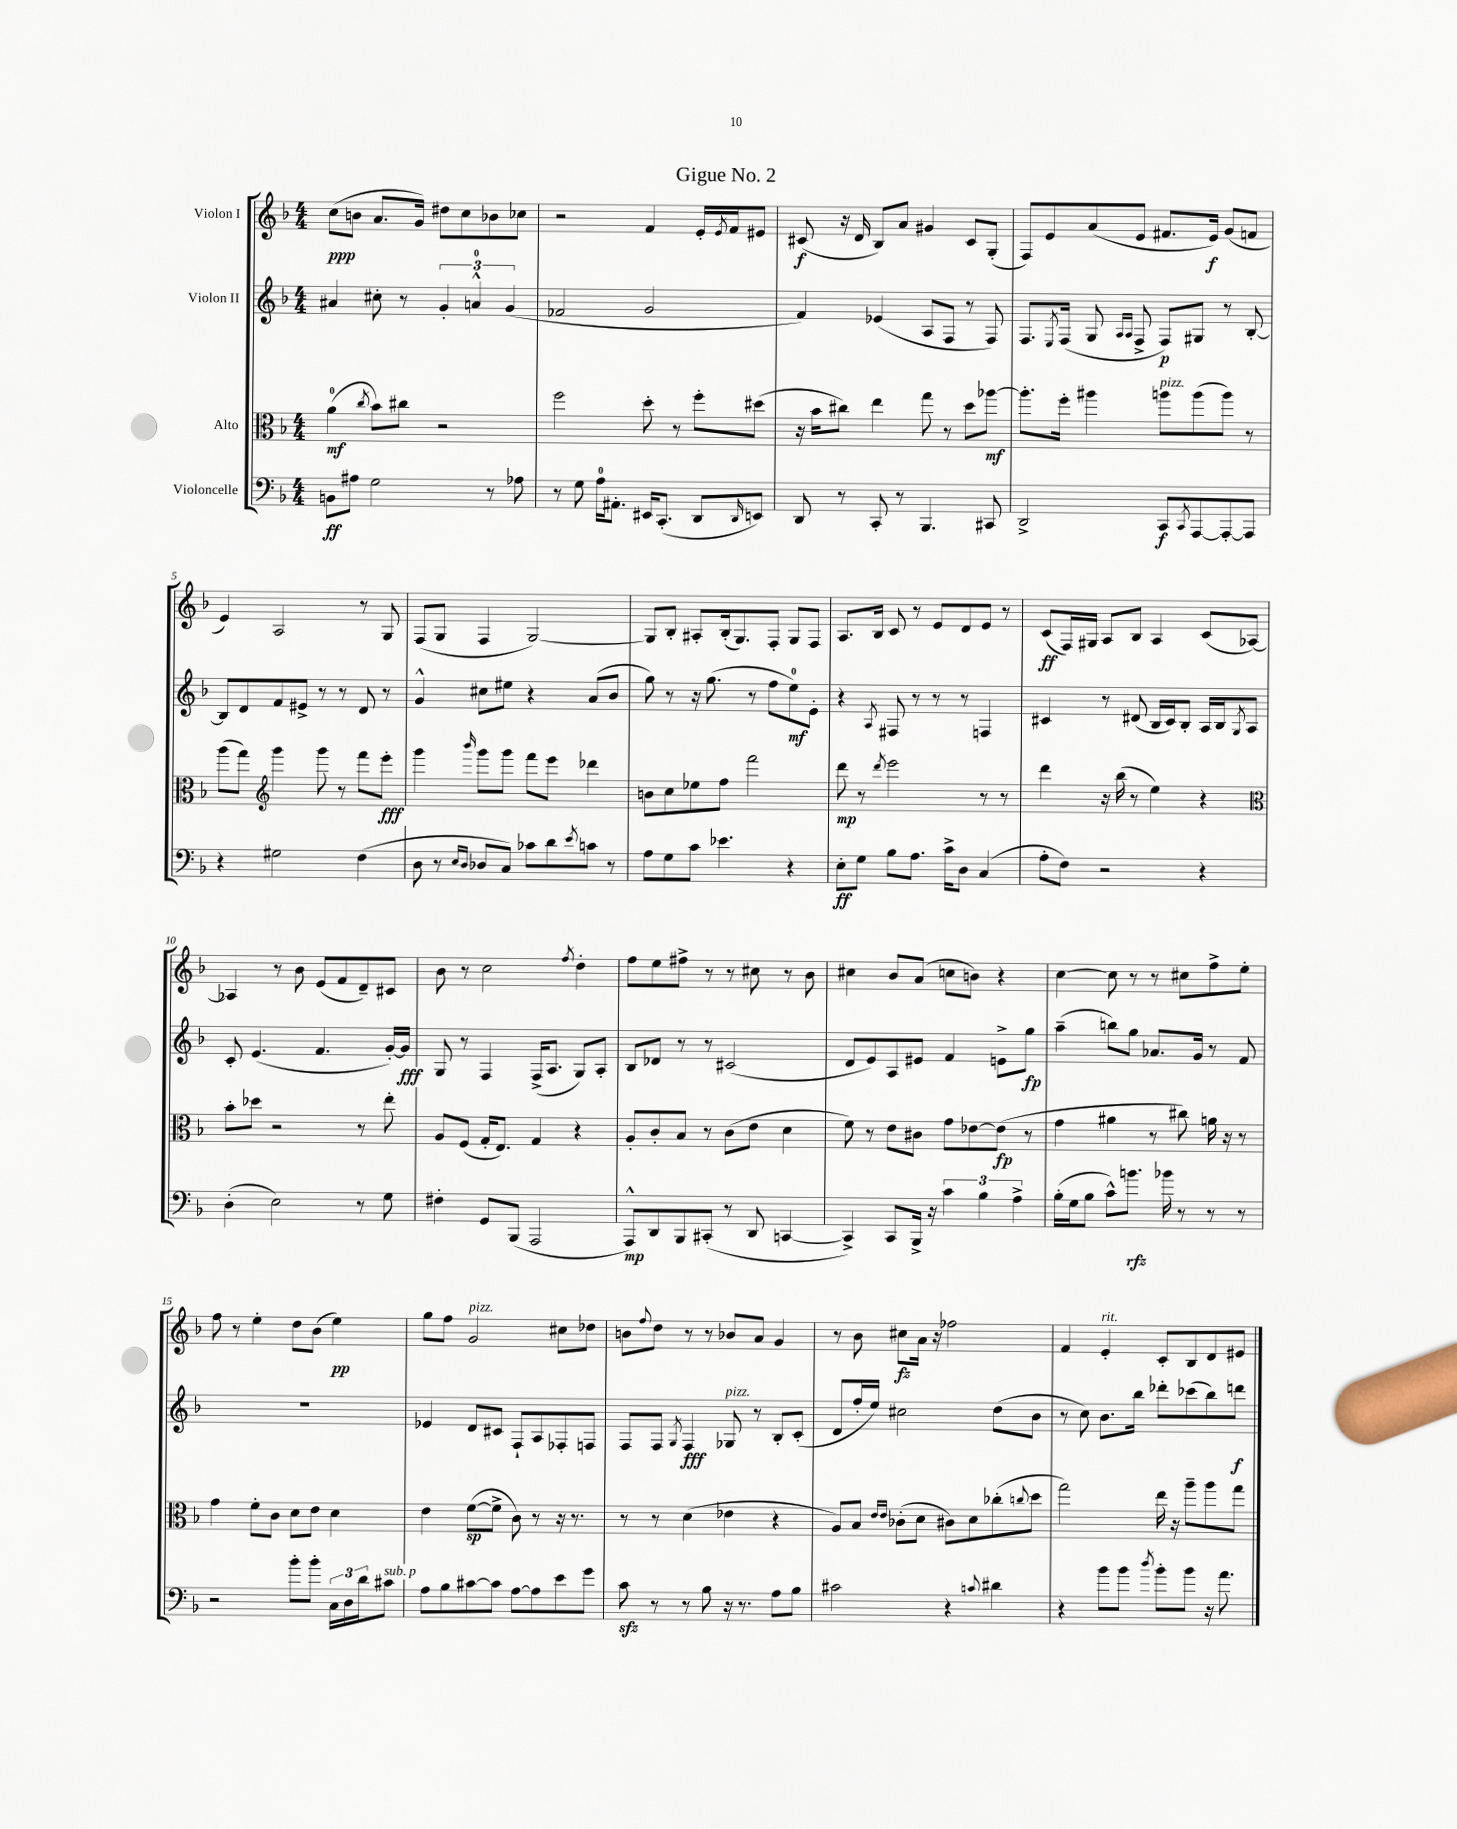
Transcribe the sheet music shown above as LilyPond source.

\header { title = "Gigue No. 2" }
<<
\new StaffGroup <<
\new Staff = "s0" \with { instrumentName = "Violon I" } {
    \clef treble \key f \major \numericTimeSignature \time 4/4
    c''8\ppp( b'8 a'8. g'16) dis''8 c''8 bes'8 ces''8 |
    r2 f'4 e'16-. \acciaccatura { e'8 } f'16 eis'8 |
    cis'8\f( r16 d'16 bes8) a'8 gis'4 cis'8 g8-.( |
    f8) e'8 a'8( e'8 fis'8. e'16\f) g'8( f'8 |
    e'4) a2 r8 g8 |
    f8( g8 f4 g2~) |
    g8 bes8-. ais8-. bes16-.( g8.) f8-. g8 f8 |
    a8. bes16 c'8 r8 e'8 d'8 e'8 r8 |
    c'8\ff( f16) gis16 a8 bes8 a4 c'8( aes8~) |
    aes4 r8 bes'8 e'8( f'8 d'8--) cis'8 |
    bes'8 r8 c''2 \acciaccatura { f''8 } d''4-. |
    f''8 e''8 fis''8-> r8 r8 cis''8 r8 bes'8 |
    cis''4 bes'8 a'8( c''8 b'8) r4 |
    c''4~ c''8 r8 r8 cis''8 f''8-> e''8-. |
    f''8 r8 e''4-. d''8 bes'8( e''4\pp) |
    g''8 f''8 g'2^\markup { \italic "pizz." } cis''8 des''8 |
    b'8 \appoggiatura { f''8 } d''8 r8 r8 bes'8 a'8 g'4 |
    r8 bes'8 cis''8\fz a'16 r16 fes''2 |
    f'4 e'4-.^\markup { \italic "rit." } c'8-. bes8 d'8 eis'8 \bar "|." |
}
\new Staff = "s1" \with { instrumentName = "Violon II" } {
    \clef treble \key f \major \numericTimeSignature \time 4/4
    ais'4 cis''8-. r8 \tuplet 3/2 { g'4-. a'4-0-^ g'4( } |
    fes'2 g'2 |
    f'4) ees'4( a8 f8 r8 f8) |
    f8. \acciaccatura { e8 } f16( g8 \grace { a16 a16 } f8-> f8\p) gis8 r8 bes8~-. |
    bes8 d'8 f'8 eis'8-> r8 r8 d'8 r8 |
    g'4-^ cis''8 eis''8 r4 a'8( bes'8 |
    g''8) r8 r16 g''8.( r8 f''8 e''8-0\mf) e'8-. |
    r4 \acciaccatura { a8 } fis8 r8 r8 r8 f4 |
    cis'4 r8 dis'8( bes16 cis'16) bes8-. a16 bes16 \acciaccatura { g8 } a8 |
    c'8-. e'4.( f'4. g'16~-.) g'16\fff |
    g8 r8 f4 f16->( a8. g8) a8-. |
    bes8 des'8 r8 r8 cis'2( |
    d'8 e'8) a8 eis'8 f'4 e'8-> g''8\fp |
    a''4--( b''8) g''8 aes'8. g'16 r8 f'8 |
    R1 |
    ees'4 d'8 cis'8 f8-! a8 fes8-. f8 |
    f8 f8 \acciaccatura { g8 } f4\fff ges8^\markup { \italic "pizz." } r8 bes8-. c'8-.( |
    d'8 f''16-. e''16) cis''2 d''8( bes'8 |
    r8 c''8) bes'8. bes''16 des'''8-. ces'''8( bes''8) d'''8\f \bar "|." |
}
\new Staff = "s2" \with { instrumentName = "Alto" } {
    \clef alto \key f \major \numericTimeSignature \time 4/4
    a'4-0\mf( \acciaccatura { c''8 } bes'8) cis''8 r2 |
    f''2 d''8-. r8 f''8-. dis''8( |
    r16 bes'16 cis''8) e''4 g''8 r8 d''8 aes''8~\mf |
    aes''8.-. f''16-. ais''4 a''8^\markup { \italic "pizz." } a''8( a''8) r8 |
    a''8( g''8) \clef treble g'''4 g'''8 r8 f'''8 e'''8-.\fff |
    g'''4 \grace { bes'''16 } g'''8 g'''8 f'''8 e'''8 des'''4 |
    b'8 c''8 ees''8 f''8 f'''2 |
    d'''8\mp r8 \acciaccatura { d'''8 } e'''2 r8 r8 |
    d'''4 r16 bes''16( r8 e''4) r4 |
    \clef alto bes'8-. des''8 r2 r8 e''8-. |
    a8 f8( g16-. e8.) g4 r4 |
    a8-. c'8-. bes8 r8 c'8( e'8 d'4 |
    f'8) r8 e'8 cis'8 g'8 ees'8~ ees'8\fp( r8 |
    g'4 ais'4 r8 cis''8) a'16 r16 r8 |
    g'4 f'8-. c'8 d'8 e'8 d'4 |
    e'4 f'8~\sp( f'8-> c'8) r8 r16 r8. |
    r8 r8 d'4( ees'4 r4 |
    a8) bes8 \grace { e'16 e'16 } ces'8-.( d'8 cis'8) d'8 ces''8-.( \appoggiatura { c''8 } d''8 |
    g''2) e''16 r16 a''8-- a''8 g''8 \bar "|." |
}
\new Staff = "s3" \with { instrumentName = "Violoncelle" } {
    \clef bass \key f \major \numericTimeSignature \time 4/4
    b,8\ff ais8 g2 r8 aes8 |
    r8 g8 a16-0 ais,8.-. eis,16 c,8.-.( d,8 \grace { d,16 } e,8) |
    d,8 r8 c,8-. r8 bes,,4. cis,8 |
    d,2-> c,8\f \acciaccatura { c,8 } a,,8~ a,,8~-. a,,8 |
    r4 gis2 f4( |
    d8 r8 \grace { e16 d16 } des8 c8) ces'8 d'8 \acciaccatura { e'8 } c'8 r8 |
    a8 g8 c'8 ees'4. r4 |
    e8-.\ff g8 bes8 a8. c'16-> d8 c4( |
    a8-. f8) r2 r4 |
    d4-.( e2) r8 g8 |
    fis4-. g,8 bes,,8( a,,2 |
    a,,8-^\mp) d,8 bes,,8 cis,8-.( r8 d,8 c,4~ |
    c,4->) c,8 bes,,16-> r16 \tuplet 3/2 { c'4 bes4 a4-> } |
    bes16-.( g16 bes8 c'8-^) b'8.\rfz bes'16 r8 r8 r8 |
    r2 bes'8-. bes'8-. \tuplet 3/2 { c16 d16 d'16 } cis'8^\markup { \italic "sub. p" } |
    a8 bes8 cis'8~ cis'8 a8~ a8 e'8 g'8 |
    c'8\sfz r8 r8 bes8 r16 r8. a8 bes8 |
    cis'2 r4 \appoggiatura { c'8 } dis'4 |
    r4 bes'8 bes'8 \acciaccatura { d''8 } bes'8-. bes'8 r16 a'8. \bar "|." |
}
>>
>>
